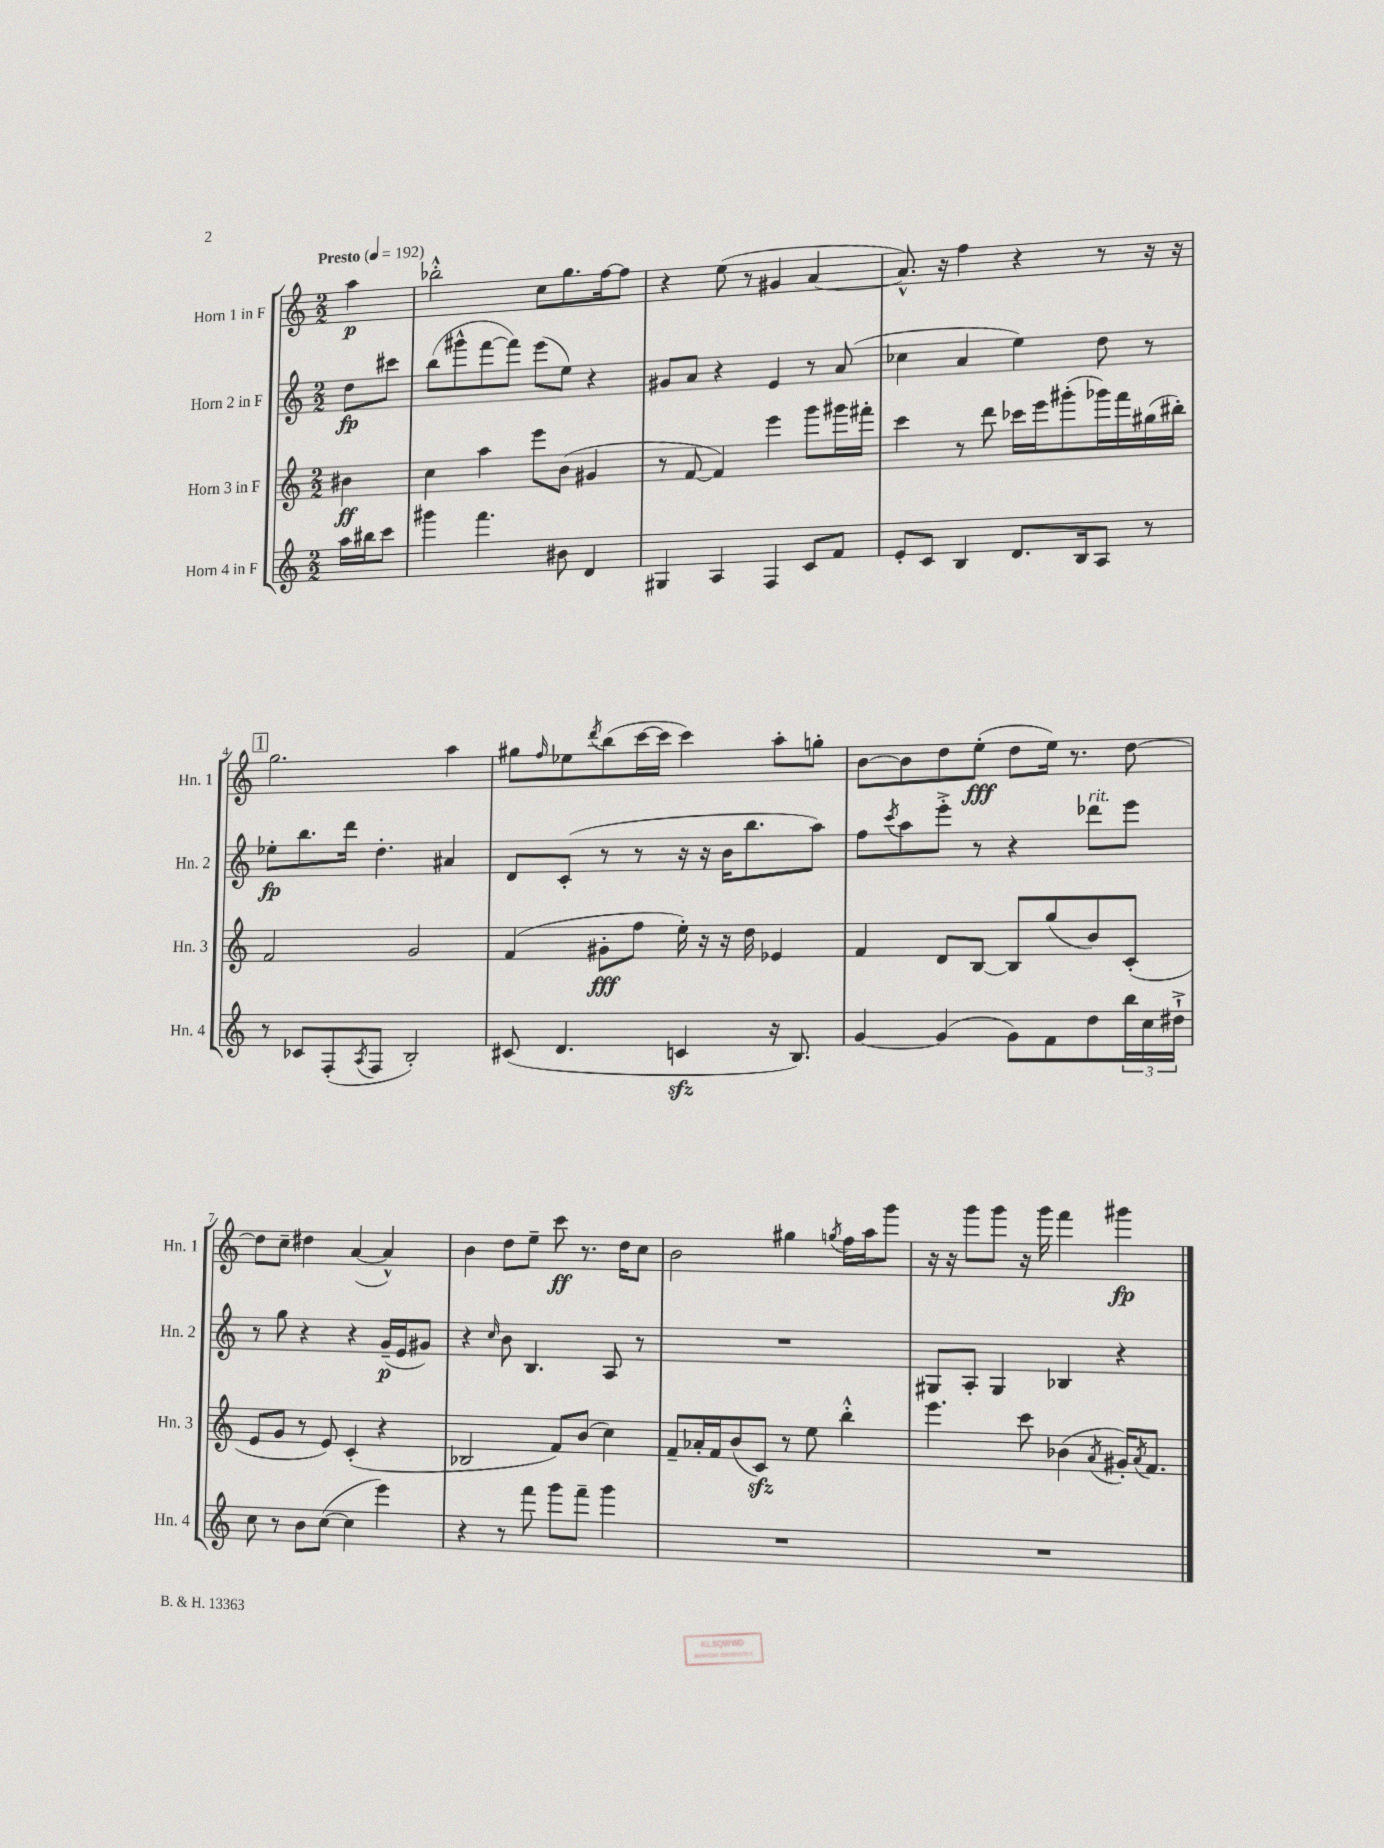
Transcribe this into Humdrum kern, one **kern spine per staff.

**kern	**kern	**kern	**kern
*staff4	*staff3	*staff2	*staff1
*clefG2	*clefG2	*clefG2	*clefG2
*k[]	*k[]	*k[]	*k[]
*M2/2	*M2/2	*M2/2	*M2/2
*MM192	*MM192	*MM192	*MM192
16aa\LL	4b#\	8dd\L	4aa\
16bb#\J	.	.	.
8ccc\J	.	8ccc#\J	.
=	=	=	=
4ggg#\	4cc\	(8bb\L	2bb-'^^\
.	.	8ggg#^^\	.
4.fff\	4aa\	[8fff\	.
.	.	8fff\]J)	.
.	8eee\L	(8eee\L	8cc\L
8b#\	(8b\J	8ee\J)	8.gg\
4d/	4g#/	4r	.
.	.	.	[16ff\k
.	.	.	8ff\]J
=	=	=	=
4G#/	8r	8g#/L	4r
.	[8f/	8a/J	.
4A/	4f/])	4r	(8ee\
.	.	.	8r
4F/	4eee\	4e/	4g#/
8c/L	8ggg\L	8r	[4a/
8f/J	16ggg#\L	(8a/	.
.	16fff#'\JJ	.	.
=	=	=	=
8e'/L	4ccc\	4cc-\	8.a^^/])
8c/J	.	.	.
.	.	.	16r
4B/	8r	4a/	4ff\
.	8ddd\	.	.
8.d/L	16ccc-\LL	4ee\)	4r
.	16eee\J	.	.
.	(8ggg#'\	.	.
16B/k	.	.	.
8A/J	16ggg-\L)	8dd\	8r
.	16fff\	.	.
8r	(16gg#\	8r	16r
.	16bb#'\JJ)	.	16r
=	=	=	=
8r	2f/	8ee-'\L	2.gg\
8c-/L	.	8.bb\	.
(8F'/	.	.	.
.	.	16ddd\Jk	.
8qA/	.	.	.
8F/J	.	4.dd'\	.
2B'/)	2g/	.	.
.	.	4a#/	4aa\
=	=	=	=
(8c#/	(4f/	8d/L	8gg#\L
.	.	.	16qqff/
4.d/	.	(8c'/J	8ee-\
.	.	.	8qddd/
.	8g#'\L	8r	(8bb\
.	8ff\J	8r	[16ccc\L
.	.	.	16ccc\]JJ
4c/	16ee'\)	16r	4ccc\)
.	16r	16r	.
.	16r	16b\LK	.
.	16dd\	8.bb\	.
16r	4e-/	.	8aa'\L
8.B/)	.	.	.
.	.	8aa\J)	8gg'\J
=	=	=	=
[4g/	4f/	8ff\L	[8b\L
.	.	8qccc/	.
.	.	8aa\	8b\]
(4g/]	8d/L	8eee'^\J	8dd\
.	[8B/J	8r	(8ee'\J
8g\L)	8B/]L	4r	8dd\L
8f\	(8gg/	.	16ee\Jk)
.	.	.	8.r
8dd\	8b/)	8ddd-\L	.
24bb\L	(8c'/J	8eee\J	[8dd\
24cc\	.	.	.
24dd#`^\JJ	.	.	.
=	=	=	=
8cc\	8e/L	8r	8dd\]L
8r	8g/J	8gg\	8cc~\J
8b\L	8r	4r	4dd#\
([8cc\J	8e/)	.	.
4cc\]	(4c'/	4r	([4a/
4eee\)	4r	(16g~/LL	4a^^/])
.	.	16e/J	.
.	.	8g#/J)	.
=	=	=	=
4r	2B-/	4r	4b\
.	.	16qqcc/	.
8r	.	8b\	8dd\L
8fff\	.	4.B/	8ee~\J
8ggg\L	8f/L)	.	8ccc\
8fff~\J	(8b/J	.	8.r
4ggg\	4cc\)	8A/	.
.	.	.	16dd\LK
.	.	8r	8cc\J
=	=	=	=
1r	8f~/L	1r	2b\
.	16a-'/L	.	.
.	16f/J	.	.
.	(8b/	.	.
.	8c/J)	.	.
.	8r	.	4gg#\
.	8ee\	.	.
.	.	.	8qgg/
.	4bb'^^\	.	16ff\LL
.	.	.	16aa\J
.	.	.	8ggg\J
=	=	=	=
1r	4.eee\	8G#/L	16r
.	.	.	16r
.	.	8A'/J	8ggg\L
.	.	4G#/	8ggg\J
.	8ccc\	.	16r
.	.	.	16ggg\
.	(4b-\	4B-/	4fff\
.	8qa/	.	.
.	16g#'/LK)	4r	4ggg#\
.	8qa/	.	.
.	8.f/J	.	.
==	==	==	==
*-	*-	*-	*-
